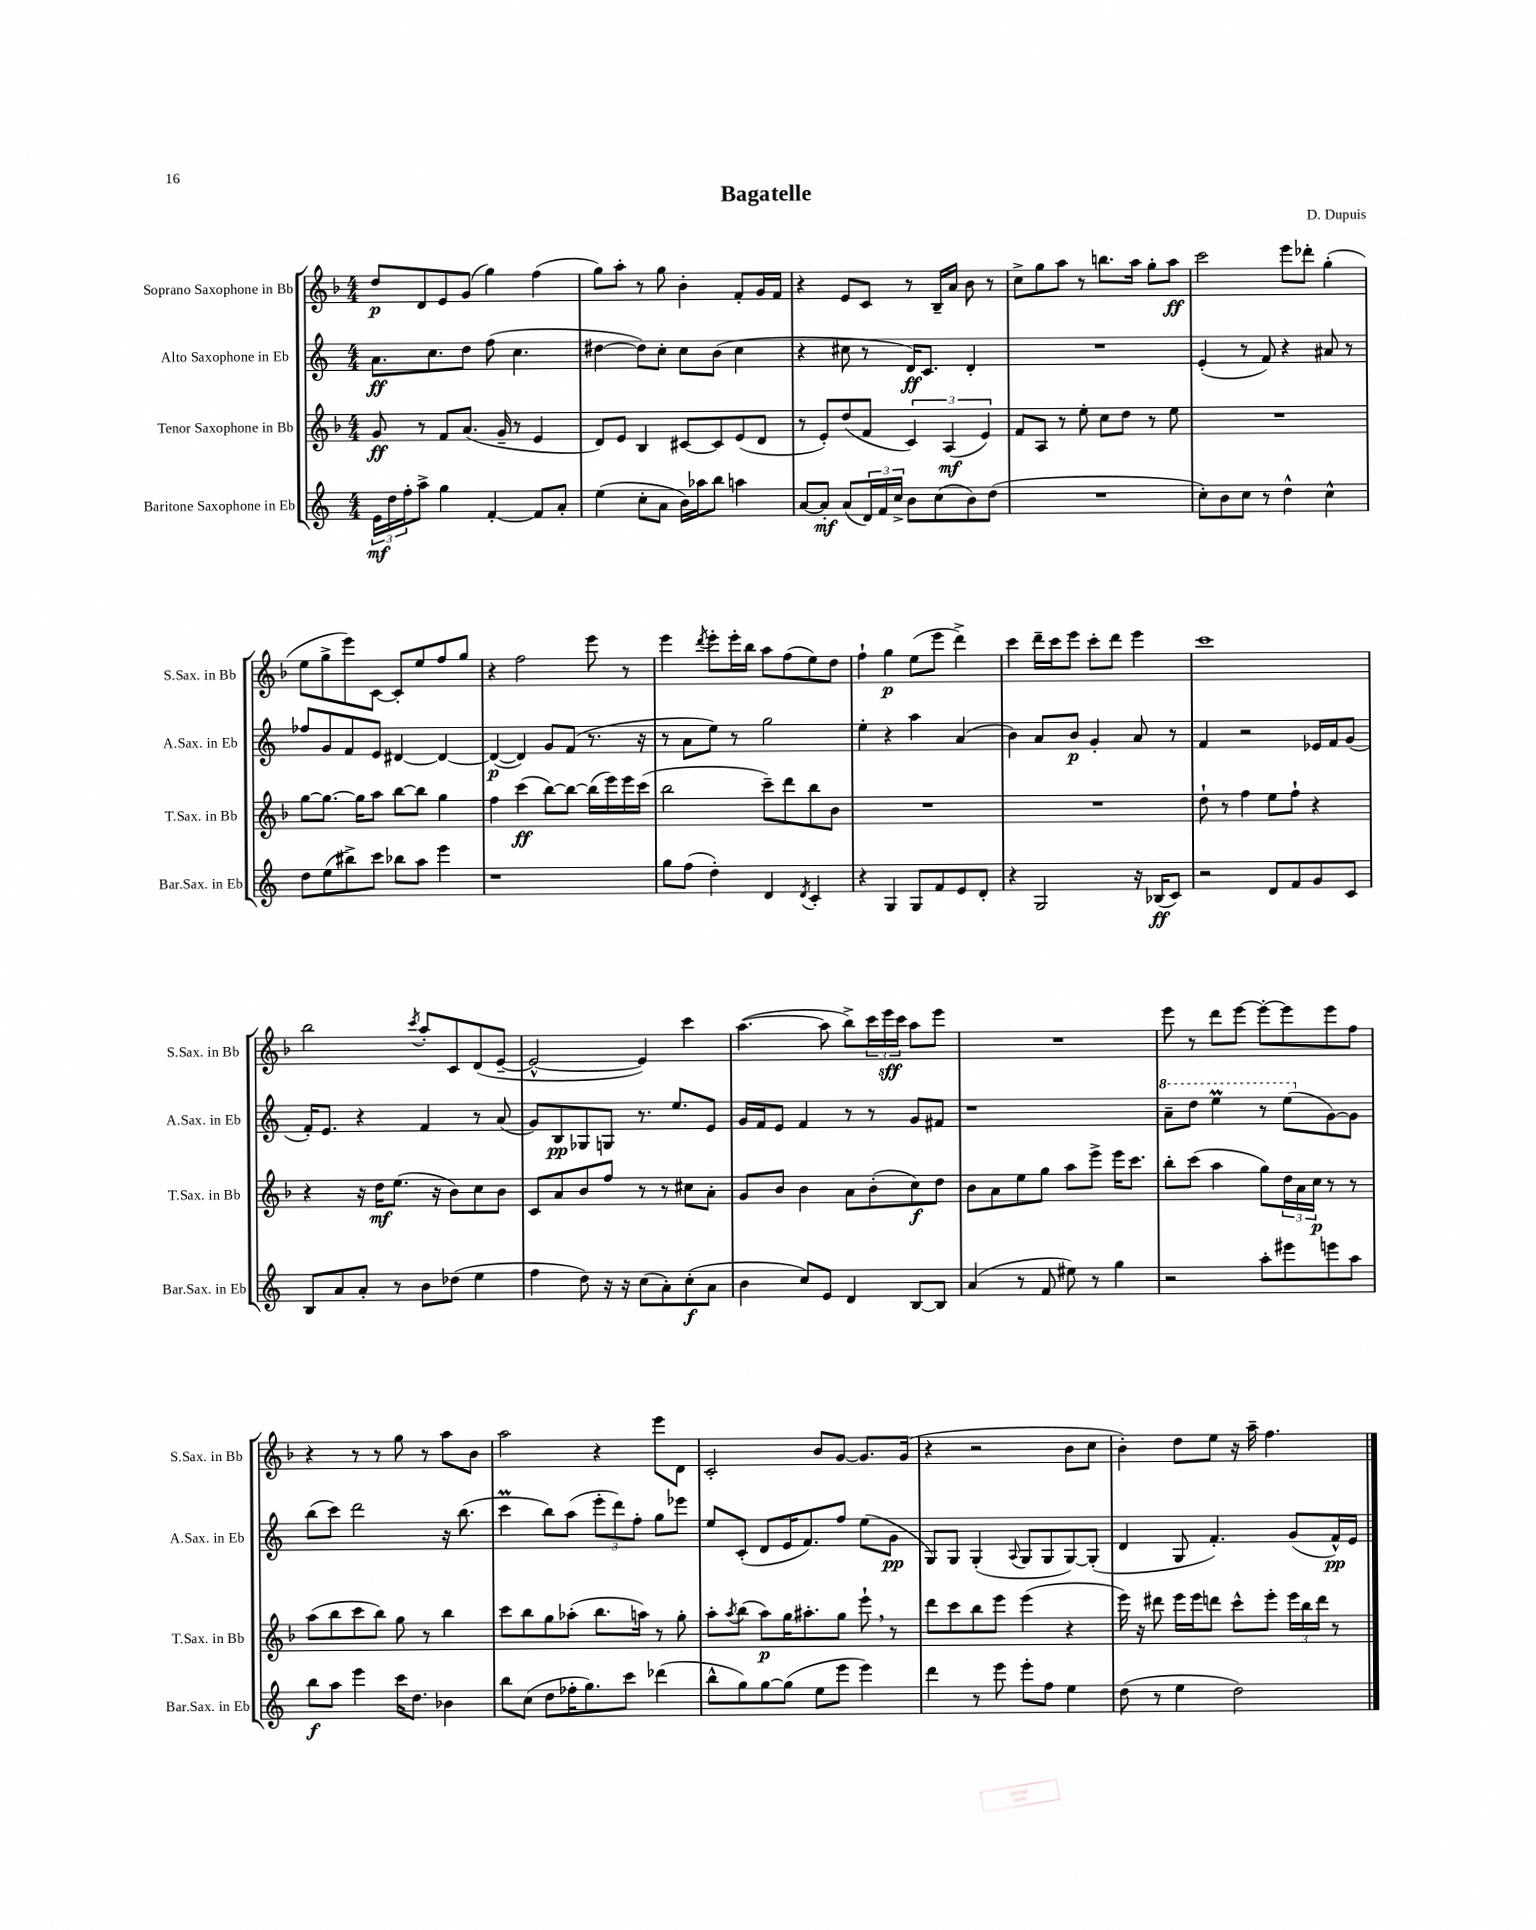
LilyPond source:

\header { title = "Bagatelle" composer = "D. Dupuis" }
<<
\new StaffGroup <<
\new Staff = "s0" \with { instrumentName = "Soprano Saxophone in Bb" shortInstrumentName = "S.Sax. in Bb" } {
    \clef treble \key f \major \numericTimeSignature \time 4/4
    d''8\p d'8 e'8 g'8( g''4) f''4( |
    g''8) a''8-. r8 g''8 bes'4-. f'8-. g'16 f'16 |
    r4 e'8 c'8 r8 bes16-- a'16 bes'8 r8 |
    c''8-> g''8 a''8 r8 b''8. a''16 g''8-. a''8\ff |
    c'''2 e'''8 des'''8-. g''4-.( |
    e''8 g''8-> e'''8) c'8~ c'8-. e''8 f''8 g''8 |
    r4 f''2 e'''8 r8 |
    e'''4 \acciaccatura { d'''8 } e'''8-. e'''16-. bes''16 a''8 f''8( e''8) d''8 |
    f''4-! g''4\p e''8( e'''8 d'''4->) |
    c'''4 d'''16-- c'''16 e'''8 c'''8-. d'''8 e'''4 |
    c'''1 |
    bes''2 \acciaccatura { c'''8 } a''8-. c'8 d'8( e'8~-- |
    e'2~-^ e'4) c'''4 |
    a''4.~( a''8 bes''8->) \tuplet 3/2 { c'''16 e'''16\sff c'''16 } a''8 e'''8 |
    R1 |
    e'''8 r8 d'''8 e'''8~ e'''8~-. e'''8 e'''8 f''8 |
    r4 r8 r8 g''8 r8 a''8 bes'8 |
    a''2 r4 e'''8 d'8 |
    c'2-. bes'8 g'8~ g'8. g'16( |
    r4 r2 bes'8 c''8 |
    bes'4-.) d''8 e''8 r16 a''16-- f''4. \bar "|." |
}
\new Staff = "s1" \with { instrumentName = "Alto Saxophone in Eb" shortInstrumentName = "A.Sax. in Eb" } {
    \clef treble \key c \major \numericTimeSignature \time 4/4
    a'8.\ff c''8. d''8 f''8( c''4. |
    dis''4~ dis''8) c''8-. c''8 b'8( c''4 |
    r4 cis''8 r8 d'16\ff) c'8. d'4-. |
    R1 |
    e'4-.( r8 f'8) r4 ais'8 r8 |
    fes''8 g'8 f'8 e'8 dis'4~ dis'4~ |
    dis'4~\p( dis'4) g'8 f'8( r8. r16 |
    r8 a'8 e''8) r8 g''2 |
    e''4-. r4 a''4 a'4( |
    b'4) a'8 b'8\p g'4-. a'8 r8 |
    f'4 r2 ees'16 f'16 g'8( |
    f'16-.) e'8. r4 f'4 r8 a'8( |
    g'8) b8\pp ges8 g8 r8. e''8. e'8 |
    g'16 f'16 e'8 f'4 r8 r8 g'8 fis'8 |
    r1 |
    \ottava #1 a''8-- d'''8 e'''4\prall r8 e'''8( \ottava #0 g'8~) g'8 |
    b''8( c'''8) d'''2 r16 b''8.( |
    c'''4\prall b''8) a''8( \tuplet 3/2 { e'''8-. d'''8) f''8-. } g''8 ees'''8 |
    e''8 c'8-.( d'8 e'16 f'8.) f''8 e''8( g'8\pp |
    g8) g8 g4-.( \appoggiatura { a8 } g8 g8 g8~) g8-.( |
    d'4 g8 f'4.-.) g'8( f'16-^\pp) e'16 \bar "|." |
}
\new Staff = "s2" \with { instrumentName = "Tenor Saxophone in Bb" shortInstrumentName = "T.Sax. in Bb" } {
    \clef treble \key f \major \numericTimeSignature \time 4/4
    g'8\ff r8 f'8 a'8.( g'16-- r8 e'4 |
    d'8) e'8 bes4 cis'8~ cis'8 e'8( d'8 |
    r8 e'8-.) d''8( f'8 \tuplet 3/2 { c'4) a4\mf( e'4) } |
    f'8 a8 r8 e''8-. c''8 d''8 r8 e''8 |
    R1 |
    g''8~ g''8.~ g''16 a''8 bes''8~ bes''8 g''4 |
    f''4 c'''4\ff( bes''8~) bes''8~ bes''16( e'''16) e'''16 c'''16( |
    bes''2 c'''8--) d'''8 bes''8 bes'8 |
    R1 |
    R1 |
    d''8-! r8 f''4 e''8 f''8-! r4 |
    r4 r16 d''16\mf e''8.( r16 bes'8) c''8 bes'8 |
    c'8 a'8 bes'8 f''8 r8 r8 cis''8 a'8-. |
    g'8 bes'8 bes'4 a'8 bes'8-.( c''8\f) d''8 |
    bes'8 a'8 e''8 g''8 a''8 e'''8-> e'''16 c'''8. |
    bes''8-. c'''8( a''4 g''8) \tuplet 3/2 { d''16 a'16 c''16\p } r8 r8 |
    a''8( bes''8 c'''8 bes''8) g''8 r8 bes''4 |
    c'''8 bes''8 g''8 aes''8-.( bes''8. a''16) r8 g''8-. |
    a''8-. \acciaccatura { a''8 } bes''8( a''8\p) g''16 ais''8.-. g''8 e'''8-! \breathe r8 |
    d'''8 c'''8 bes''8 e'''8 e'''4( r4 |
    e'''16) r16 dis'''8 e'''16 e'''16 d'''8 c'''8-^ e'''8-. \tuplet 3/2 { e'''16 bes''16 d'''16 } r8 \bar "|." |
}
\new Staff = "s3" \with { instrumentName = "Baritone Saxophone in Eb" shortInstrumentName = "Bar.Sax. in Eb" } {
    \clef treble \key c \major \numericTimeSignature \time 4/4
    \tuplet 3/2 { e'16\mf d''16 f''16-. } a''8-> g''4 f'4~-. f'8 a'8-. |
    e''4( c''8-. a'8 b'16) aes''16 b''8 a''4 |
    a'8~ a'8-.\mf a'8( \tuplet 3/2 { d'16) f'16 c''16-> } b'8 c''8( b'8) d''8( |
    R1 |
    c''8-.) b'8 c''8 r8 d''4-^ c''4-^ |
    d''8 e''8( bis''8->) c'''8 bes''8 a''8 e'''4 |
    r1 |
    g''8 f''8( d''4-.) d'4 \acciaccatura { d'8 } c'4-. |
    r4 g4 g8 f'8 e'8 d'8-. |
    r4 g2 r16 bes16\ff( c'8) |
    r2 d'8 f'8 g'8 c'8 |
    b8 a'8 a'8-. r8 b'8 des''8( e''4 |
    f''4 d''8) r16 r16 c''8( a'8-.) c''8-.\f( a'8 |
    b'4 c''8) e'8 d'4 b8~ b8 |
    a'4( r8 f'8 eis''8) r8 g''4 |
    r2 a''8-. eis'''8 e'''8 a''8 |
    b''8\f a''8 e'''4 c'''16 d''8. bes'4 |
    b''8 c''8( d''8 fes''16-. g''8.) c'''8 des'''4( |
    b''8-^ g''8) g''8~ g''8( e''8 e'''8 e'''4) |
    d'''4 r8 e'''8 e'''8-. f''8 e''4 |
    d''8( r8 e''4 d''2) \bar "|." |
}
>>
>>
\layout { \context { \Score \remove "Bar_number_engraver" } }
